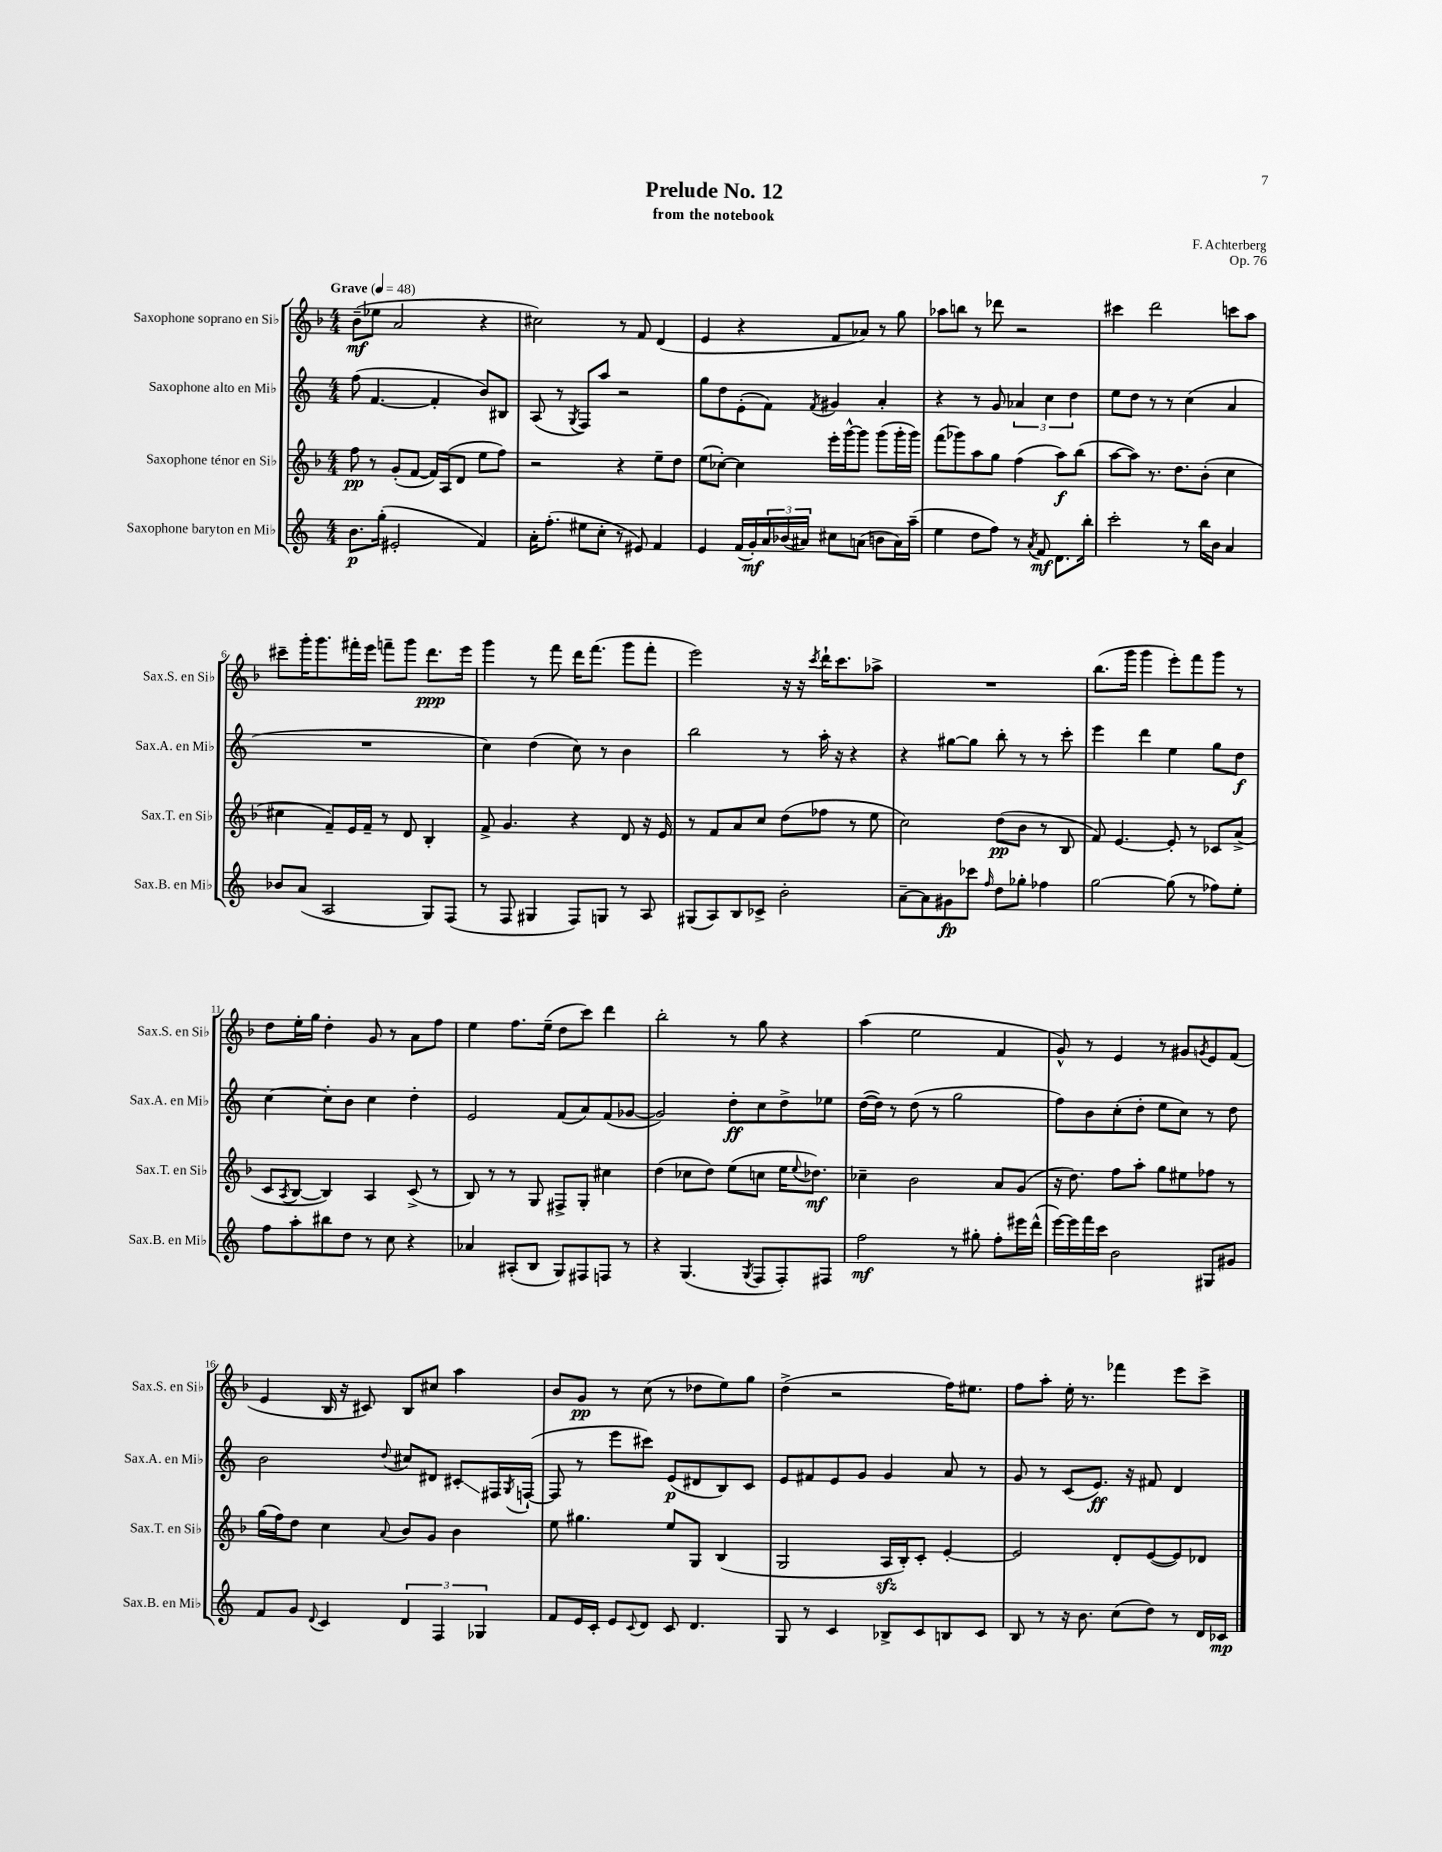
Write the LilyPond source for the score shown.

\header { title = "Prelude No. 12" composer = "F. Achterberg" subtitle = "from the notebook" opus = "Op. 76" }
<<
\new StaffGroup <<
\new Staff = "s0" \with { instrumentName = "Saxophone soprano en Sib" shortInstrumentName = "Sax.S. en Sib" } {
    \clef treble \key f \major \numericTimeSignature \time 4/4 \tempo "Grave" 4 = 48
    bes'8--\mf( ees''8 a'2 r4 |
    cis''2) r8 f'8 d'4( |
    e'4 r4 f'8 aes'8) r8 g''8 |
    aes''8 b''8 r8 des'''8 r2 |
    cis'''4 d'''2 c'''8 a''8 |
    cis'''8-- g'''16-. g'''8. fis'''16-. e'''16 f'''8-- g'''8 d'''8.\ppp e'''16 |
    g'''4 r8 f'''8 d'''16 f'''8.( g'''8 f'''8-. |
    e'''2) r16 r16 \acciaccatura { c'''8 } d'''16-! c'''8. aes''8-> |
    R1 |
    bes''8.( g'''16 g'''4 e'''8-.) f'''8 g'''8 r8 |
    d''8 e''16-. g''16 d''4-. g'8 r8 a'8 f''8 |
    e''4 f''8. e''16--( d''8 c'''8) d'''4 |
    bes''2-. r8 g''8 r4 |
    a''4( e''2 f'4 |
    g'8-^) r8 e'4 r8 gis'8 \acciaccatura { g'8 } e'8 f'8( |
    e'4 bes16 r16 cis'8) bes8 cis''8 a''4 |
    bes'8 g'8\pp r8 c''8( r8 des''8 e''8) g''8 |
    d''4->( r2 f''16) eis''8. |
    f''8 a''8-. e''16-. r8. fes'''4 e'''8 c'''8-> \bar "|." |
}
\new Staff = "s1" \with { instrumentName = "Saxophone alto en Mib" shortInstrumentName = "Sax.A. en Mib" } {
    \clef treble \key c \major \numericTimeSignature \time 4/4
    f''8( f'4.~ f'4-. b'8) bis8 |
    a8( r8 \acciaccatura { g8 } f8) a''8 r2 |
    g''8 d''8 e'8-.( f'8) \acciaccatura { f'8 } gis'4 a'4-. |
    r4 r8 g'8 \tuplet 3/2 { aes'4 c''4 d''4 } |
    e''8 d''8 r8 r8 c''4( a'4 |
    R1 |
    c''4) d''4( c''8) r8 b'4 |
    b''2 r8 a''16-. r16 r4 |
    r4 gis''8~ gis''8 b''8-. r8 r8 c'''8-. |
    e'''4 d'''4 e''4 g''8 d''8\f |
    c''4~ c''8-. b'8 c''4 d''4-. |
    e'2 f'8( a'8) f'8( ges'8~ |
    ges'2) d''8-.\ff c''8 d''8-> ees''8 |
    d''16~( d''16) r8 d''8( r8 g''2 |
    f''8) b'8 c''8-.( d''8-. e''8 c''8) r8 d''8 |
    b'2 \appoggiatura { d''8 } cis''8 dis'8 cis'8-.\glissando fis16 \acciaccatura { g8 } f16~-!( |
    f8 r8 e'''8 cis'''8) e'8\p( dis'8 b8) c'8 |
    e'8 fis'8 e'8 g'8 g'4 a'8 r8 |
    g'8 r8 c'8( e'8.\ff) r16 fis'8 d'4 \bar "|." |
}
\new Staff = "s2" \with { instrumentName = "Saxophone ténor en Sib" shortInstrumentName = "Sax.T. en Sib" } {
    \clef treble \key f \major \numericTimeSignature \time 4/4
    f''8\pp r8 g'8-.( f'8~ f'16) a16( d'8 e''8 f''8) |
    r2 r4 e''8-- d''8 |
    e''8( ces''8~-.) ces''4 e'''16-. g'''16~-^ g'''8 g'''8( g'''16-. g'''16) |
    f'''8( ges'''8) a''8 g''8 f''4( a''8\f) bes''8( |
    a''8~ a''8) r8. d''8. bes'8-.( c''4 |
    cis''4 f'8--) e'16 f'16-- r8 d'8 bes4-. |
    f'8-> g'4. r4 d'8 r16 e'16 |
    r8 f'8 a'8 c''8 d''8( fes''8 r8 e''8 |
    c''2) d''8\pp( bes'8 r8 bes8 |
    f'8) e'4.~ e'8-. r8 ces'8 a'8->( |
    c'8 \acciaccatura { a8 } bes8~ bes4) a4 c'8->( r8 |
    bes8) r8 r8 g8 fis8-> g8-. cis''4 |
    d''4( ces''8 d''8) e''8( c''8 e''16 \appoggiatura { e''8 } des''8.\mf) |
    ces''4-- bes'2 a'8 g'8( |
    r16 d''8.) f''8 a''8-. g''8 eis''8 fes''8 r8 |
    g''16( f''16) d''8 c''4 \appoggiatura { a'8 } bes'8 g'8 bes'4 |
    e''8 gis''4. e''8 g8 bes4( |
    g2 a16\sfz bes16-.) c'8-. e'4~-. |
    e'2 d'8-. e'8~( e'8) des'8 \bar "|." |
}
\new Staff = "s3" \with { instrumentName = "Saxophone baryton en Mib" shortInstrumentName = "Sax.B. en Mib" } {
    \clef treble \key c \major \numericTimeSignature \time 4/4
    b'8.\p g''16-.( eis'2-. f'4) |
    a'16-. f''8.-.( eis''8 c''8-. r8 eis'8) f'4 |
    e'4 f'16( g'16-.\mf) \tuplet 3/2 { a'16 bes'16( ais'16) } cis''8 a'8( b'8 a'16) a''16--( |
    e''4 d''8 f''8) r8 \acciaccatura { a'8 } f'8\mf d'8. b''16-. |
    c'''2-. r8 b''16 b'16 a'4 |
    bes'8 a'8( a2 g8) f8( |
    r8 f8 gis4 f8) g8 r8 a8 |
    gis8( a8) b8 ces'8-> b'2-. |
    a'8~-- a'8 gis'8\fp ces'''8 \grace { f''16 } d''8 ges''8-. fes''4 |
    g''2~ g''8( r8 fes''8) e''8-. |
    f''8 a''8-. bis''8 d''8 r8 c''8 r4 |
    aes'4 ais8-.( b8 g8) fis8 f8 r8 |
    r4 g4.( \acciaccatura { g8 } f8 f8-.) fis8 |
    f''2\mf r8 gis''8-. f''8-. eis'''16 d'''16-^( |
    e'''16~) e'''16 f'''16 c'''16 b'2 gis8 gis'8 |
    f'8 g'8 \appoggiatura { d'8 } c'4 \tuplet 3/2 { d'4 f4 ges4 } |
    f'8 e'16 c'16-. e'8 \appoggiatura { c'8 } d'8 c'8 d'4. |
    g8 r8 c'4 bes8-> c'8 b8 c'8 |
    b8 r8 r16 b'8. c''8( d''8) r8 d'16 ces'16\mp \bar "|." |
}
>>
>>
